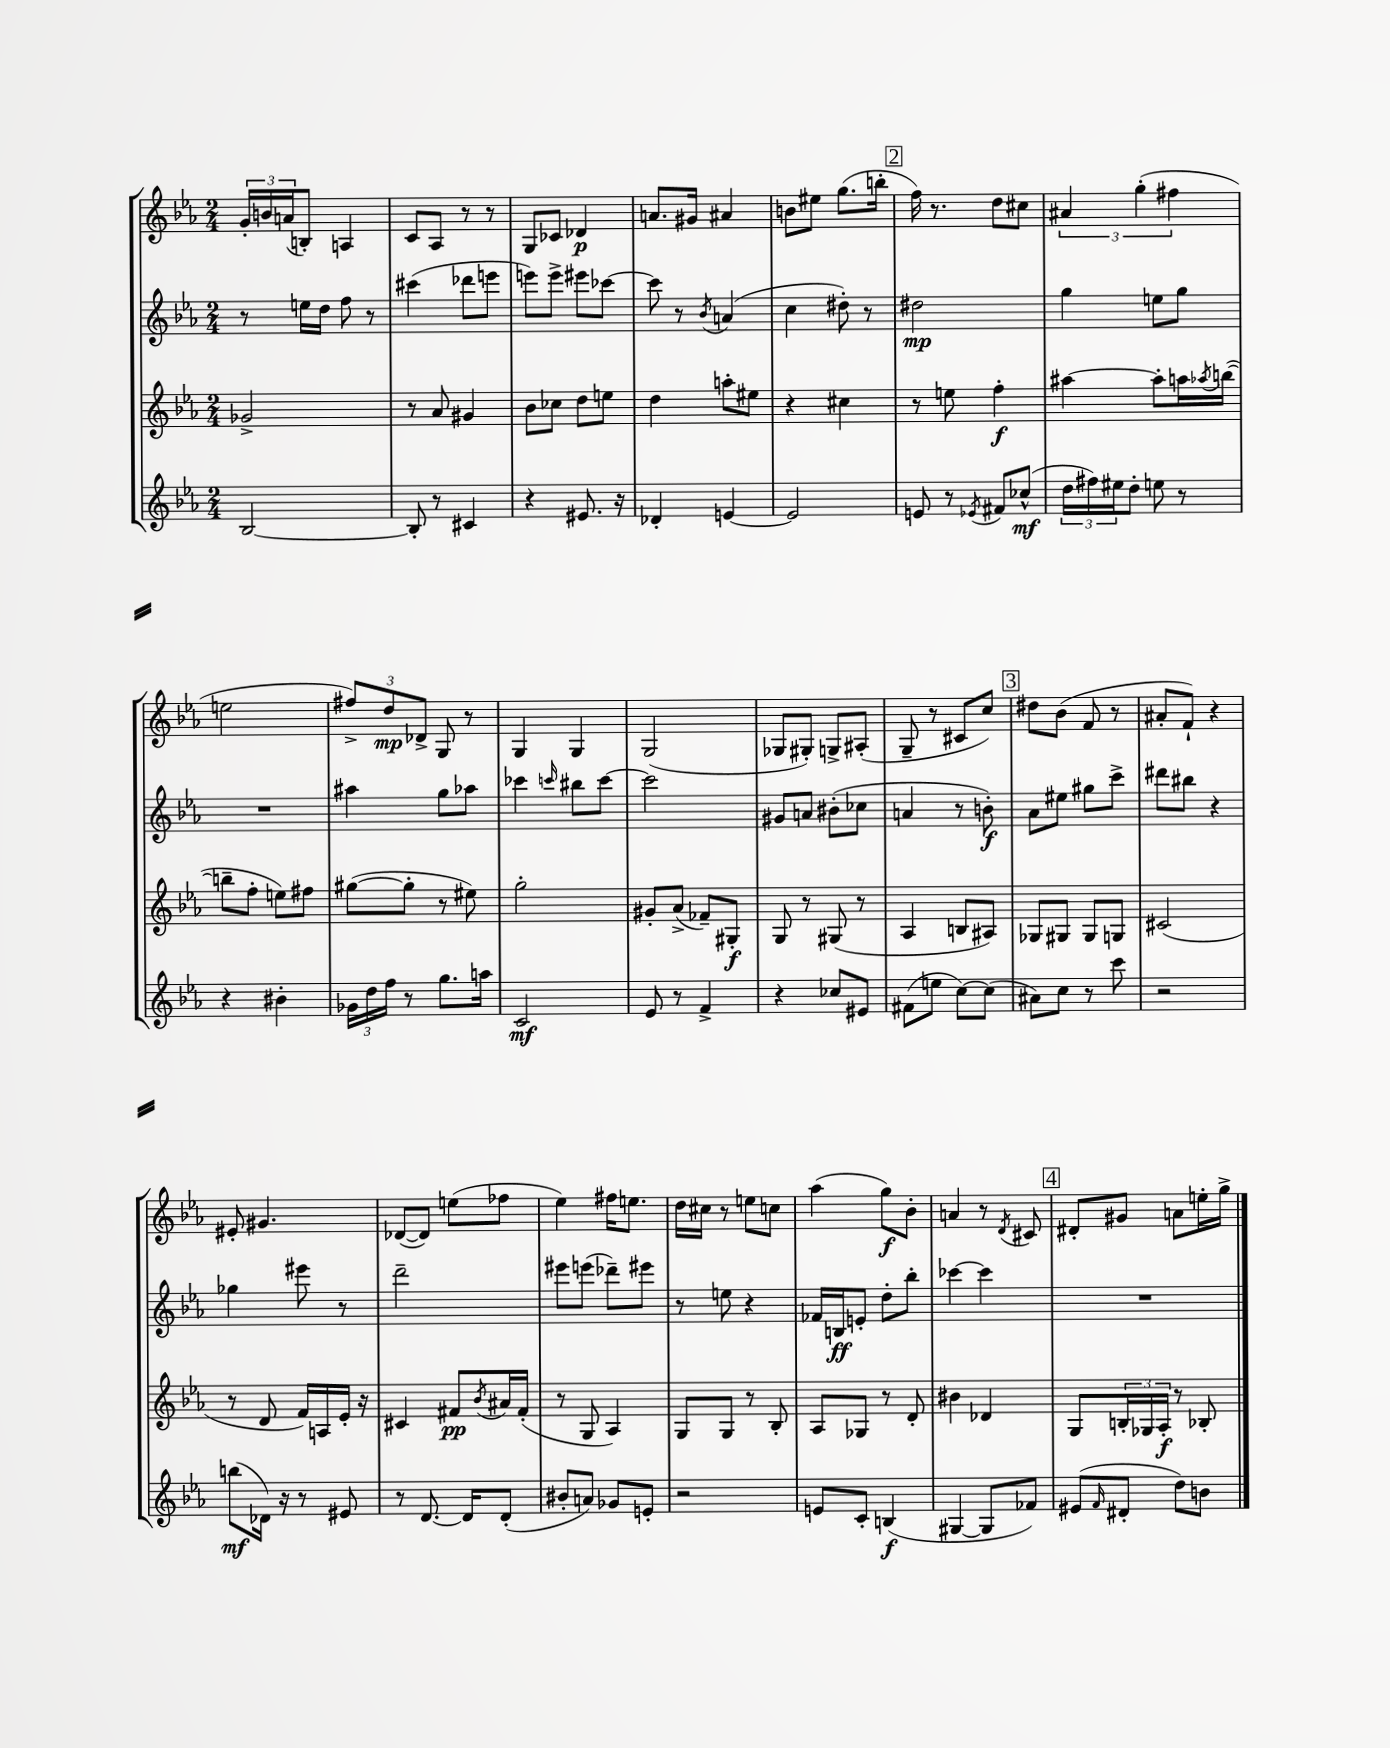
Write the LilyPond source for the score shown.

<<
\new StaffGroup <<
\new Staff = "s0" {
    \clef treble \key ees \major \numericTimeSignature \time 2/4
    \tuplet 3/2 { g'16-. b'16 a'16( } b8-.) a4 |
    c'8 aes8 r8 r8 |
    g8 ces'8 des'4\p |
    a'8. gis'16 ais'4 |
    b'8 eis''8 g''8.( b''16-. |
    \mark \markup { \box "2" } f''16) r8. d''8 cis''8 |
    \tuplet 3/2 { ais'4 g''4-.( fis''4 } |
    e''2 |
    \tuplet 3/2 { fis''8->) d''8\mp des'8-> } g8 r8 |
    g4 g4 |
    g2( |
    ges8 gis8-.) g8-> ais8-.( |
    g8-- r8 cis'8 c''8) |
    \mark \markup { \box "3" } dis''8 bes'8( f'8 r8 |
    ais'8-. f'8-!) r4 |
    eis'8-. gis'4. |
    des'8~( des'8) e''8( fes''8 |
    ees''4) fis''16 e''8. |
    d''16 cis''16 r8 e''8 c''8 |
    aes''4( g''8\f) bes'8-. |
    a'4 r8 \acciaccatura { d'8 } cis'8 |
    \mark \markup { \box "4" } dis'8-. gis'8 a'8 e''16-. g''16-> \bar "|." |
}
\new Staff = "s1" {
    \clef treble \key ees \major \numericTimeSignature \time 2/4
    r8 e''16 d''16 f''8 r8 |
    cis'''4( des'''8 e'''8 |
    e'''8) e'''8-> eis'''8 ces'''8~ |
    ces'''8 r8 \acciaccatura { bes'8 } a'4( |
    c''4 dis''8-.) r8 |
    \mark \markup { \box "2" } dis''2\mp |
    g''4 e''8 g''8 |
    R2 |
    ais''4 g''8 aes''8 |
    ces'''4 \grace { c'''16 } bis''8 c'''8~ |
    c'''2 |
    gis'8 a'8 bis'8-.( ces''8 |
    a'4 r8 b'8-.\f) |
    \mark \markup { \box "3" } aes'8 eis''8 gis''8 c'''8-> |
    dis'''8 bis''8 r4 |
    ges''4 eis'''8 r8 |
    d'''2-- |
    eis'''8 e'''8( des'''8--) eis'''8 |
    r8 e''8 r4 |
    fes'16 b16\ff e'8-. d''8-. bes''8-. |
    ces'''4~ ces'''4 |
    \mark \markup { \box "4" } R2 \bar "|." |
}
\new Staff = "s2" {
    \clef treble \key ees \major \numericTimeSignature \time 2/4
    ges'2-> |
    r8 aes'8 gis'4 |
    bes'8 ces''8 d''8 e''8 |
    d''4 a''8-. eis''8 |
    r4 cis''4 |
    \mark \markup { \box "2" } r8 e''8 f''4-.\f |
    ais''4~ ais''8-. a''16 \acciaccatura { aes''8 } b''16~( |
    b''8-- f''8-. e''8) fis''8 |
    gis''8~( gis''8-. r8 eis''8) |
    g''2-. |
    gis'8-. aes'8->( fes'8--) gis8-.\f |
    g8 r8 gis8( r8 |
    aes4 b8 ais8) |
    \mark \markup { \box "3" } ges8 gis8 gis8 g8 |
    cis'2( |
    r8 d'8 f'16) a16 ees'16-. r16 |
    cis'4 fis'8\pp \acciaccatura { bes'8 } ais'16 fis'16-.( |
    r8 g8 aes4) |
    g8 g8 r8 bes8-. |
    aes8 ges8 r8 d'8-. |
    bis'4 des'4 |
    \mark \markup { \box "4" } g8 \tuplet 3/2 { b16-. ges16 aes16-.\f } r8 bes8-. \bar "|." |
}
\new Staff = "s3" {
    \clef treble \key ees \major \numericTimeSignature \time 2/4
    bes2~ |
    bes8-. r8 cis'4 |
    r4 eis'8. r16 |
    des'4-. e'4~ |
    e'2 |
    \mark \markup { \box "2" } e'8 r8 \acciaccatura { ees'8 } fis'8 ces''8-^\mf( |
    \tuplet 3/2 { d''16 fis''16) eis''16 } d''8-. e''8 r8 |
    r4 bis'4-. |
    \tuplet 3/2 { ges'16 d''16 f''16 } r8 g''8. a''16 |
    c'2\mf |
    ees'8 r8 f'4-> |
    r4 ces''8 eis'8 |
    fis'8( e''8 c''8~) c''8( |
    \mark \markup { \box "3" } ais'8) c''8 r8 c'''8 |
    r2 |
    b''8\mf( des'16) r16 r8 eis'8 |
    r8 d'8.~ d'16 d'8-.( |
    bis'8-. a'8) ges'8 e'8-. |
    r2 |
    e'8 c'8-. b4\f( |
    gis4~ gis8 fes'8) |
    \mark \markup { \box "4" } eis'8( \grace { f'16 } dis'8-. d''8) b'8 \bar "|." |
}
>>
>>
\layout { \context { \Score \remove "Bar_number_engraver" } }
